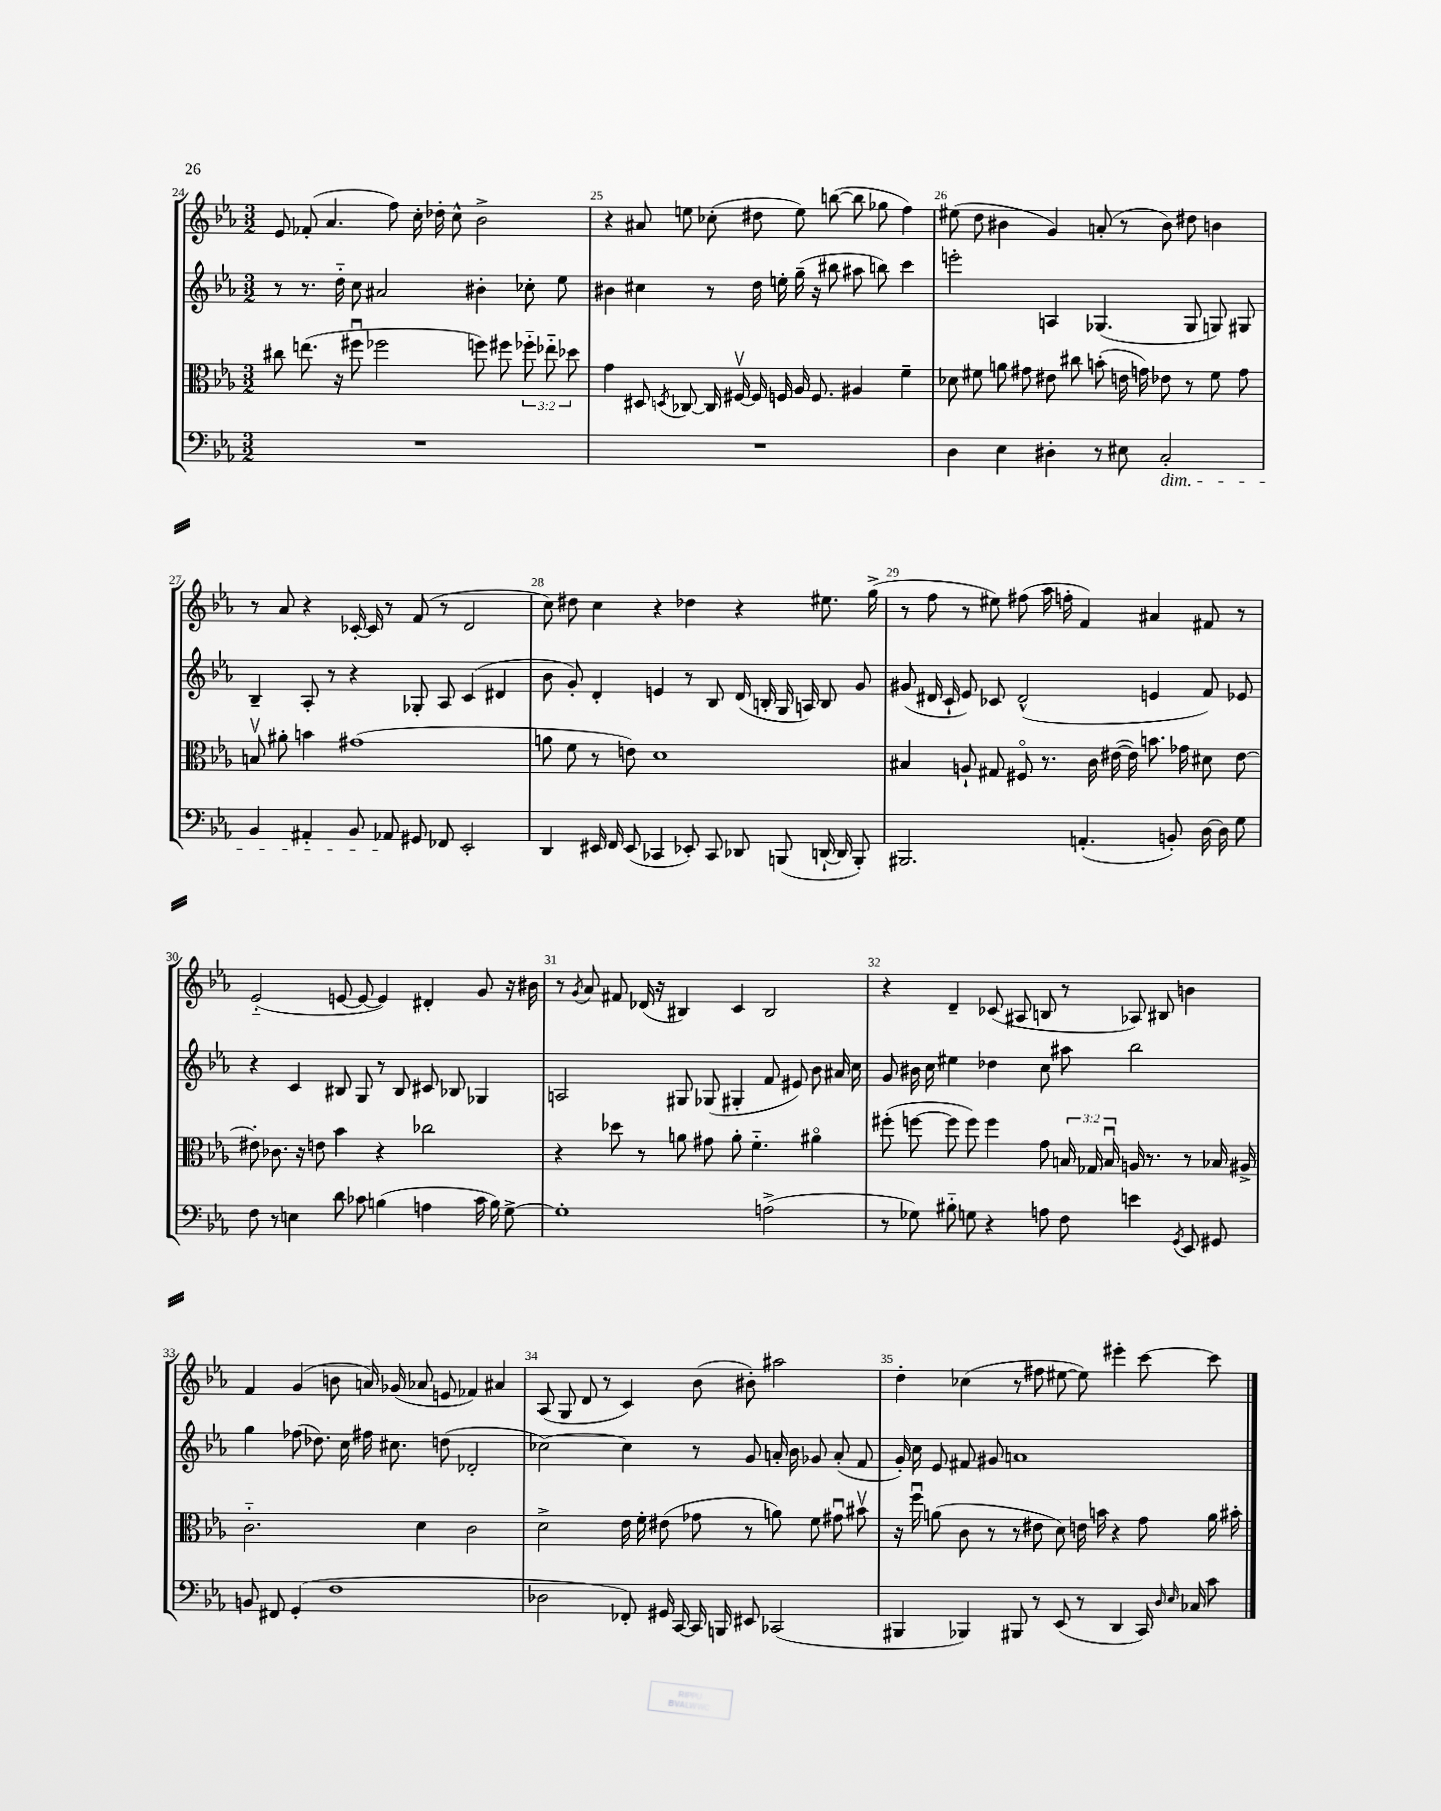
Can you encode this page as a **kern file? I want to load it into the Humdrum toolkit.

**kern	**kern	**kern	**kern
*part4	*part3	*part2	*part1
*staff4	*staff3	*staff2	*staff1
*clefF4	*clefC3	*clefG2	*clefG2
*k[b-e-a-]	*k[b-e-a-]	*k[b-e-a-]	*k[b-e-a-]
*M3/2	*M3/2	*M3/2	*M3/2
=24	=24	=24	=24
1.r	8cc#X\	8r	8e-/
.	(8.een\	8.r	(8f-X'/
.	.	.	4.a-/
.	16r	16dd\	.
.	8ff#Xu\	8cc\	.
.	2ff-X\	2a#X/	.
.	.	.	8ff\)
.	.	.	16cc'\
.	.	.	16dd-X'\
.	.	.	8cc^^\
.	8ffn\)	4b#X'\	2b-^\
.	8ff#X\	.	.
.	12ff-X\	8cc-X'\	.
.	12ee-X\	.	.
.	.	8ee-\	.
.	12dd-X\	.	.
=25	=25	=25	=25
1.r	4g\	4b#X\	4r
.	8D#X/	4cc#X\	8a#X/
.	8qDn/	.	.
.	[8C-X/	.	8een\
.	16C-/]	8r	(8cc-X'\
.	[16F#Xv/	.	.
.	16F#/]	16dd\	8dd#X\
.	16Fn/	16een'\	.
.	16A-/	(16gg~\	8ee\)
.	8.F/	16r	.
.	.	8bb#X\	([8bbn\
.	4A#X/	8aa#X\	8bb\]
.	.	8bbn\)	8gg-X\
.	4f~\	4ccc\	4ff\)
=26	=26	=26	=26
4D\	8d-X\	2eeen'\	(8ee#X\
.	8f#X\	.	8dd\
4E-\	8an\	.	4b#X\
.	8g#X\	.	.
4D#X'\	8e#X\	4An/	4g/)
.	8cc#X\	.	.
8r	(8bn'\	(4.G-X/	(8an'/
8E#X\	16en\	.	8r
.	16gn\)	.	.
!LO:TX:b:i:t=dim.	!	!	!
2C'/	8e-X\	.	8b#\)
.	8r	8G-/	8dd#X\
.	8f#\	8Gn/)	4bn\
.	8g\	8G#X/	.
!!LO:LB:g=z
=27	=27	=27	=27
4BB-/	8Bnv/	4B-~/	8r
.	8a#X'\	.	8a-/
4AA#X'/	4bn\	8A-'/	4r
.	.	8r	.
8BB-/	(1g#X	4r	[16c-X'/
.	.	.	16c-/]
8AA-X/	.	.	8r
8GG#X/	.	8G-X'/	(8f/
8FF-X/	.	8A-/	8r
2EE-'/	.	(4c/	2d/
.	.	4d#X/	.
=28	=28	=28	=28
4DD/	8an\	8b-\	8cc\)
.	8f\	8g'/)	8dd#X\
16EE#X/	8r	4d'/	4cc\
16FF/	.	.	.
(8EE#/	8en\)	.	.
4CC-X/	1d	4en/	4r
8EE-X'/)	.	8r	4dd-X\
8CC-/	.	8B-/	.
8DD-X/	.	(16d/	4r
.	.	16Bn'/	.
(8BBBn/	.	16G/	.
.	.	16An/)	.
[16DDn`/	.	8B/	8.ee#X\
16DD/]	.	.	.
8BBB'/)	.	8g/	.
.	.	.	(16gg^\
=29	=29	=29	=29
2.BBB#X/	4B#X/	(8g#X/	8r
.	.	16d#X/	8ff\
.	.	16c`/	.
.	8An`/	8e-/)	8r
.	8G#X/	8c-X/	8ee#X\)
.	8F#X/	(2d#^^/	(8ff#X\
.	8.r	.	16aa-\
.	.	.	16ffn'\
(4.AAn'/	.	.	4f/)
.	16c\	.	.
.	([16e#X\	.	.
.	16e#\])	.	.
.	8.bn\	4en/	4a#X/
8BBn'/)	.	.	.
.	16g-X\	.	.
[16D\	8d#X\	8f/)	8f#X/
16D\]	.	.	.
8G\	[8e#\	8e-X/	8r
!!LO:LB:g=z
=30	=30	=30	=30
8F\	8e#X'\]	4r	(2e-/
8r	8.c-X\	.	.
4En\	.	4c/	.
.	16r	.	.
.	8en\	.	.
8d\	4b-\	8B#X/	[8en/
8c-X\	.	8G/	8e/_
(4Bn\	4r	8r	4e/])
.	.	8B#/	.
4An\	2cc-X\	8c#X/	4d#X'/
.	.	8B-X/	.
16c-\	.	4G-X/	8g/
16B\)	.	.	.
[8G^\	.	.	16r
.	.	.	16b#X\
=31	=31	=31	=31
1G']	4r	2An/	8r
.	.	.	8qg/
.	.	.	8a-/
.	8dd-X\	.	8f#X/
.	8r	.	(16d-X/
.	.	.	16r
.	8an\	8G#X/	4B#X/)
.	8g#X\	(8G-X/	.
.	8a'\	4G#X'/	4c/
.	4.f\	.	.
(2An^\	.	8f/	2B#/
.	.	8e#X/)	.
.	4a#X\	8b-\	.
.	.	16a#X/	.
.	.	16cc\	.
=32	=32	=32	=32
8r	(8ff#X'\	8g/	4r
8G-X\)	[8ffn\	16b#X\	.
.	.	16cc\	.
8B#X\	8ff\]	4ee#X\	4d~/
8Gn\	8ff\)	.	.
4r	4ff\	4dd-X\	(8c-X/
.	.	.	8A#X/
8An\	8g\	8cc\	8Bn/
8F\	24Bn/	8aa#X\	8r
.	24G-X/	.	.
.	24Bu/	.	.
4en\	16An/	2bb-\	8A-X/)
.	8.r	.	.
.	.	.	8B#X/
8qGG/	.	.	.
8EE-/	8r	.	4bn\
8GG#X/	16B-X/	.	.
.	16A#X^/	.	.
!!LO:LB:g=z
=33	=33	=33	=33
8BBn/	2.c\	4gg\	4f/
8FF#X/	.	.	.
(4GG'/	.	(8ff-X\	(4g/
.	.	8.dd-X\)	.
1F	.	.	8bn\
.	.	16cc\	.
.	.	16ff#X\	16an/)
.	.	8.cc#X\	(16g-X/
.	4d\	.	8a-X/
.	.	(8ddn\	8en/
.	2c\	2d-X'/	4f-X/)
.	.	.	4a#X/
=34	=34	=34	=34
2D-X\	2d^\	[2cc-X\)	(8A-/
.	.	.	8G/
.	.	.	8d/
.	.	.	8r
8FF-X'/)	16e-\	4cc-\]	4c/)
.	16f'\	.	.
16GG#X/	(8e#X\	.	.
[16CC/	.	.	.
16CC/]	8g-X\	8r	(8b-\
16BBBn/	.	.	.
8EE#X/	8r	8g/	8b#X'\)
(2CC-X/	8an\)	16an'/	2aa#X\
.	.	16b-\	.
.	8f\	8g-X/	.
.	8g#Xu\	(8a'/	.
.	8b#Xv\	8f/	.
=35	=35	=35	=35
4BBB#X/	16r	16g'/)	4dd'\
.	16ffu\	16cc\	.
.	(8an\	8e-/	.
4BBB-X/)	8c\	8f#X/	(4cc-X\
.	8r	8g#X/	.
8BBB#X/	8r	1an	8r
8r	8e#X\	.	8ff#X\
(8EE-/	8d\)	.	[8ee#X\
8r	16en\	.	8ee#\])
.	16bn\	.	.
4DD/	4r	.	4eee#X'\
16CC/)	8g\	.	[8ccc\
16qqD/	.	.	.
16qqE-/	.	.	.
16C-X/	.	.	.
8c\	16a\	.	8ccc\]
.	16b#X'\	.	.
==	==	==	==
*-	*-	*-	*-
